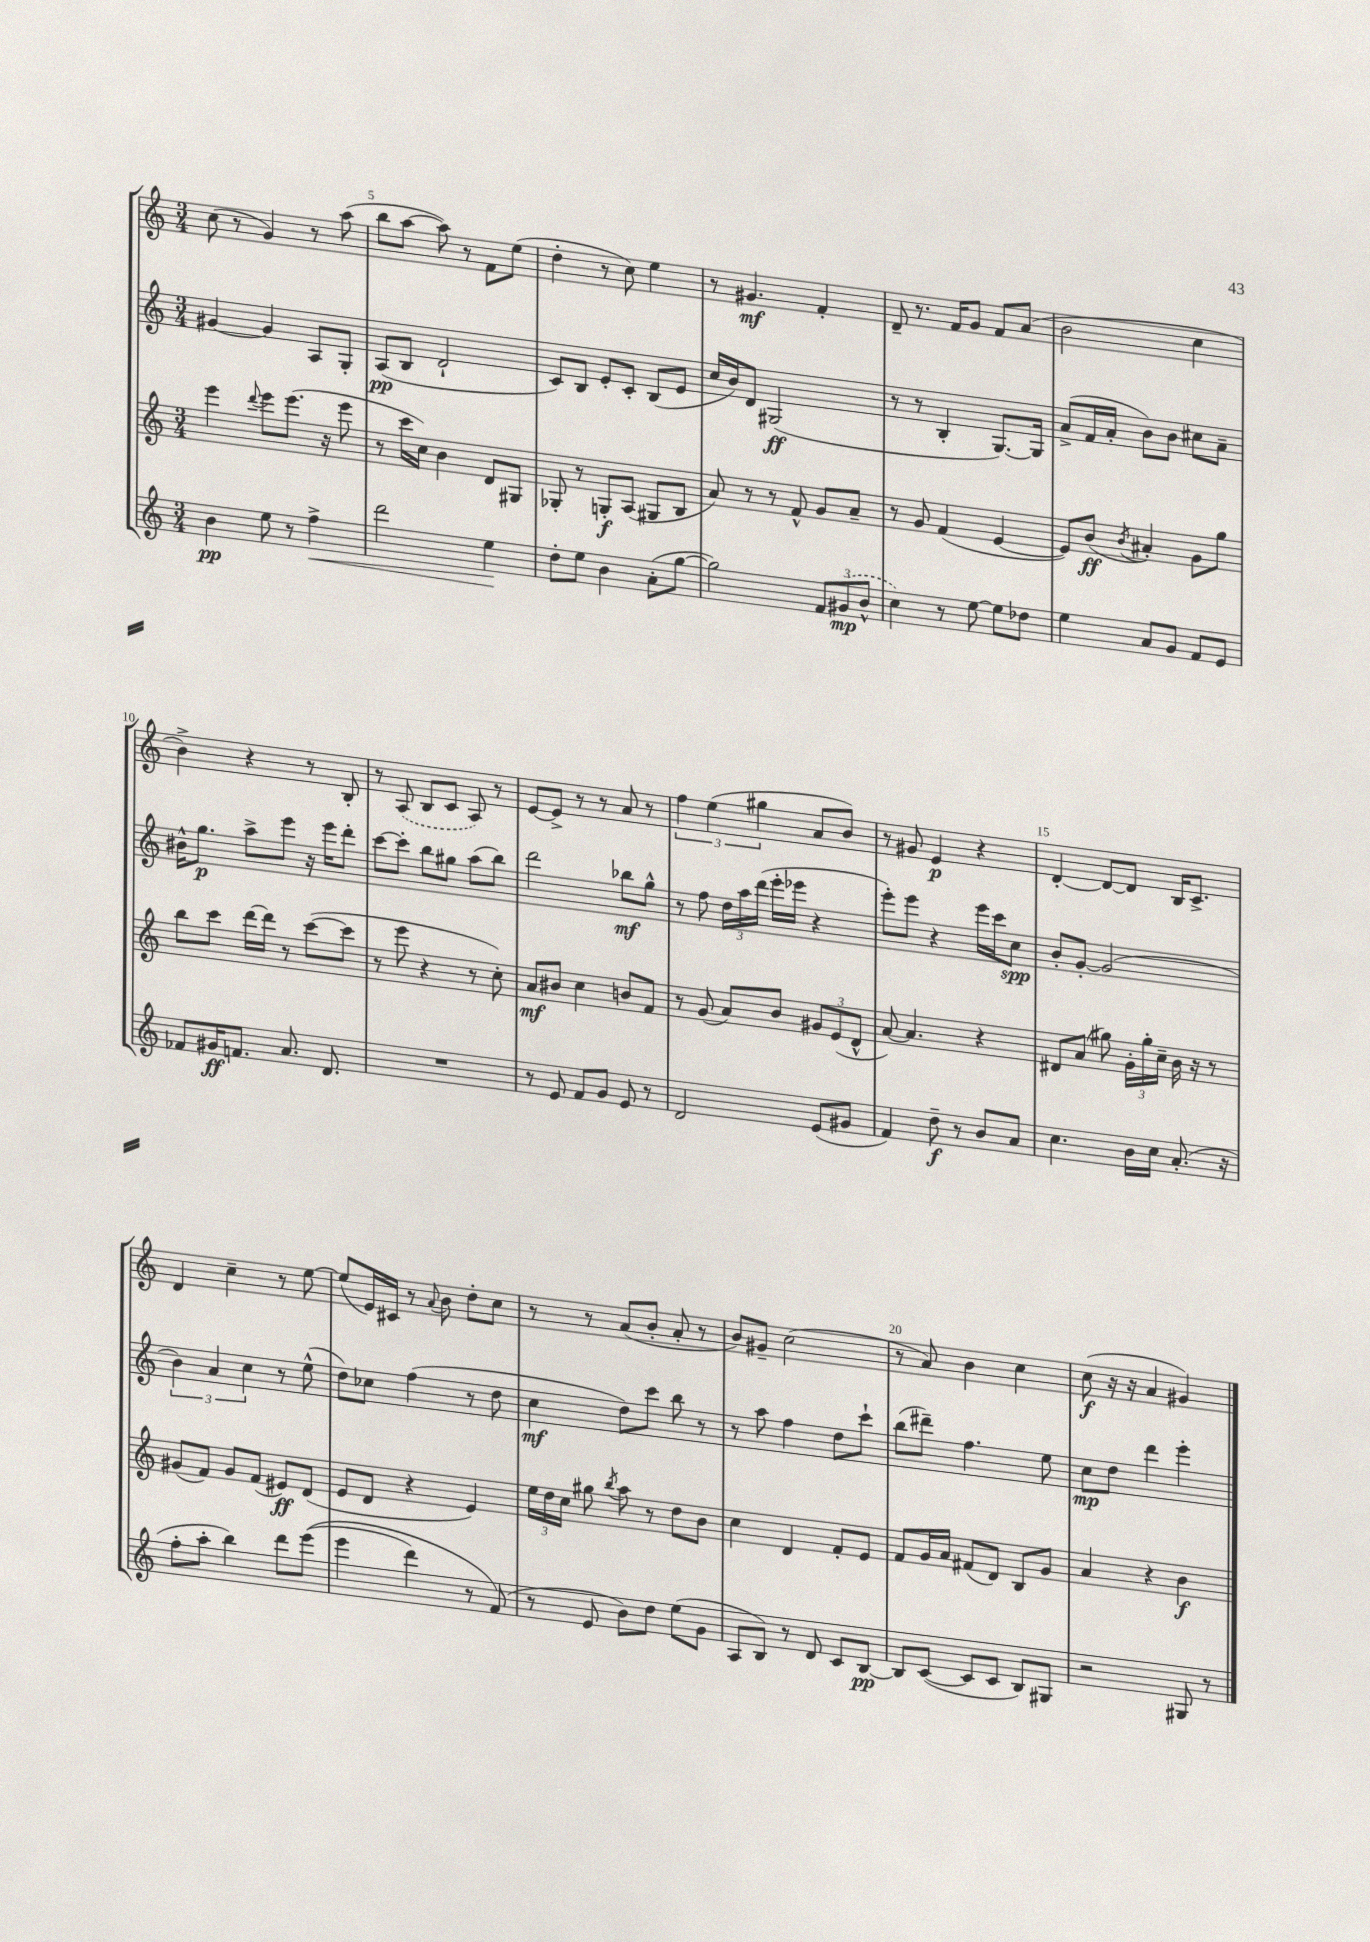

**kern	**dynam	**kern	**dynam	**kern	**dynam	**kern	**dynam
*part4	*part4	*part3	*part3	*part2	*part2	*part1	*part1
*staff4	*staff4	*staff3	*staff3	*staff2	*staff2	*staff1	*staff1
*clefG2	*	*clefG2	*	*clefG2	*	*clefG2	*
*k[]	*	*k[]	*	*k[]	*	*k[]	*
*M3/4	*	*M3/4	*	*M3/4	*	*M3/4	*
=4	=4	=4	=4	=4	=4	=4	=4
4b\	pp	4eee\	.	[4g#X/	.	(8cc\	.
.	.	.	.	.	.	8r	.
.	.	8qqddd/	.	.	.	.	.
8ee\	.	8eee\L	.	4g#/]	.	4g/)	.
8r	.	(8.eee\J	.	.	.	.	.
!	!LO:HP:b	!	!	!	!	!	!
4ff^\	<	.	.	8A/L	.	8r	.
.	.	16r	.	.	.	.	.
.	.	8eee\	.	8G'/J	.	(8aa\	.
=5	=5	=5	=5	=5	=5	=5	=5
2ddd\	.	8r	.	(8A/L	pp	8bb\L	.
.	.	16ccc\LL	.	8B/J	.	[8aa\J	.
.	.	16cc\JJ)	.	.	.	.	.
.	.	4b\	.	2d`/	.	8aa\])	.
.	.	.	.	.	.	8r	.
4ee\	.	8d/L	.	.	.	8f\L	.
.	.	8G#X/J	.	.	.	(8ee\J	.
.	[	.	.	.	.	.	.
=6	=6	=6	=6	=6	=6	=6	=6
8dd'\L	.	8G-X'/	.	8c/L)	.	4dd'\	.
8ee\J	.	8r	.	8B/J	.	.	.
4b\	.	8Gn'/L	f	8e'/L	.	8r	.
.	.	(8A/J	.	8c'/J	.	8cc\)	.
(8a'\L	.	8G#X/L	.	(8B/L	.	4ee\	.
[8gg\J	.	8B/J	.	8e/J	.	.	.
=7	=7	=7	=7	=7	=7	=7	=7
2gg\])	.	8a/)	.	16cc/LL	.	8r	.
.	.	.	.	16b/J)	.	.	.
.	.	8r	.	8d/J	.	4.g#X/	mf
.	.	8r	.	(2G#X/	ff	.	.
.	.	8f^^/	.	.	.	.	.
12f/L	.	8g/L	.	.	.	4f'/	.
(12g#X/	mp	.	.	.	.	.	.
.	.	8a~/J	.	.	.	.	.
12b^^/J	.	.	.	.	.	.	.
=8	=8	=8	=8	=8	=8	=8	=8
4cc\)	.	8r	.	8r	.	8d~/	.
.	.	8g/	.	8r	.	8.r	.
8r	.	(4f/	.	4B'/	.	.	.
.	.	.	.	.	.	16f/KL	.
[8ee\	.	.	.	.	.	8g/J	.
8ee\L]	.	[4e/	.	[8.G/L)	.	8f/L	.
8dd-X\J	.	.	.	.	.	(8a/J	.
.	.	.	.	16G/Jk]	.	.	.
=9	=9	=9	=9	=9	=9	=9	=9
4ee\	.	8e/L])	.	(8a^/L	.	2b\	.
.	.	(8b/J	ff	16f/L	.	.	.
.	.	.	.	16a'/JJ	.	.	.
.	.	8qb/	.	.	.	.	.
8a/L	.	4a#X'/)	.	8b\L)	.	.	.
8g/J	.	.	.	8b\J	.	.	.
8f/L	.	8g\L	.	8cc#X\L	.	4cc\	.
8e/J	.	8gg\J	.	8a~\J	.	.	.
!!LO:LB:g=z
=10	=10	=10	=10	=10	=10	=10	=10
8f-X/L	.	8bb\L	.	16b#X^^\KL	.	4b^\)	.
.	.	.	.	8.gg\J	p	.	.
16g#X/K	ff	8ccc\J	.	.	.	.	.
8.fn/J	.	.	.	.	.	.	.
.	.	[16ddd\LL	.	8aa^\L	.	4r	.
.	.	16ddd\JJ]	.	.	.	.	.
8.a/	.	8r	.	8eee\J	.	.	.
.	.	([8ccc\L	.	16r	.	8r	.
8.d/	.	.	.	16eee\KL	.	.	.
.	.	8ccc\J]	.	8ddd'\J	.	8B'/	.
=11	=11	=11	=11	=11	=11	=11	=11
2.r	.	8r	.	[8ccc\L	.	8r	.
.	.	8eee\	.	8ccc'\J]	.	(8A/	.
.	.	4r	.	8bb\L	.	8B/L	.
.	.	.	.	8gg#X\J	.	8c/J	.
.	.	8r	.	(8aa\L	.	8A/)	.
.	.	8cc'\)	.	8bb\J)	.	8r	.
=12	=12	=12	=12	=12	=12	=12	=12
8r	.	8a/L	mf	2ddd\	.	[8e/L	.
8e/	.	8b#X/J	.	.	.	8e^/J]	.
8f/L	.	4cc\	.	.	.	8r	.
8g/J	.	.	.	.	.	8r	.
8e/	.	8bn/L	.	8bb-X\L	mf	8a/	.
8r	.	8f/J	.	8gg^^\J	.	8r	.
=13	=13	=13	=13	=13	=13	=13	=13
2d/	.	8r	.	8r	.	6ff\	.
.	.	(8g/	.	8ff\	.	.	.
.	.	.	.	.	.	(6ee\	.
.	.	8a/L)	.	24dd\LL	.	.	.
.	.	.	.	24aa\	.	.	.
.	.	.	.	(24ddd\JJ	.	6gg#X\	.
.	.	8b/J	.	16eee'\LL	.	.	.
.	.	.	.	16eee-X\JJ	.	.	.
(8e/L	.	12g#X/L	.	4r	.	8a/L	.
.	.	(12e/	.	.	.	.	.
8g#X/J	.	.	.	.	.	8b/J)	.
.	.	12d^^/J	.	.	.	.	.
=14	=14	=14	=14	=14	=14	=14	=14
4f/)	.	[8a/)	.	8eee'\L)	.	8r	.
.	.	4.a/]	.	8eee\J	.	8g#X/	.
8dd~\	f	.	.	4r	.	4e/	p
8r	.	.	.	.	.	.	.
8b/L	.	4r	.	16eee\LL	.	4r	.
.	.	.	.	16ccc\J	.	.	.
8a/J	.	.	.	8cc\J	spp	.	.
=15	=15	=15	=15	=15	=15	=15	=15
4.cc\	.	8d#X/L	.	8b'/L	.	[4d'/	.
.	.	(8a/J	.	[8g'/J	.	.	.
.	.	8gg#X\)	.	(2g/]	.	8d/L_	.
16b\LL	.	24g'\LL	.	.	.	8d/J]	.
.	.	24gg#'\	.	.	.	.	.
16cc\JJ	.	.	.	.	.	.	.
.	.	24cc~\JJ	.	.	.	.	.
(8.a'/	.	16b\	.	.	.	16B/KL	.
.	.	16r	.	.	.	8.c^/J	.
.	.	8r	.	.	.	.	.
16r	.	.	.	.	.	.	.
!!LO:LB:g=z
=16	=16	=16	=16	=16	=16	=16	=16
8ff'\L	.	(8g#X/L	.	6b\)	.	4d/	.
8aa'\J	.	8f/J)	.	.	.	.	.
.	.	.	.	6a/	.	.	.
4bb\)	.	8g#/L	.	.	.	4cc~\	.
.	.	.	.	6cc\	.	.	.
.	.	(8f/J	.	.	.	.	.
8ddd\L	.	8e#X/L)	ff	8r	.	8r	.
((8eee\J	.	(8d/J	.	(8ee^^\	.	[8ee\	.
=17	=17	=17	=17	=17	=17	=17	=17
4eee\	.	8e/L	.	8dd\L)	.	(8ee/L]	.
.	.	8d/J	.	8cc-X\J	.	16e/L)	.
.	.	.	.	.	.	16c#X/JJ	.
4ddd\)	.	4r	.	(4ff\	.	8r	.
.	.	.	.	.	.	8qqa/	.
.	.	.	.	.	.	8b\	.
8r	.	4e/)	.	8r	.	8dd'\L	.
(8f/)	.	.	.	8dd\	.	8cc\J	.
=18	=18	=18	=18	=18	=18	=18	=18
8r	.	24ee\LL	.	4cc\	mf	8r	.
.	.	24dd\	.	.	.	.	.
.	.	24cc\JJ	.	.	.	.	.
8e/	.	8gg#X\	.	.	.	8r	.
.	.	8qbb/	.	.	.	.	.
8b\L)	.	8aa\	.	8dd\L)	.	(8a/L	.
8dd\J	.	8r	.	8ccc\J	.	8b'/J	.
(8ee\L	.	8dd\L	.	8bb\	.	8a'/	.
8g\J	.	8b\J	.	8r	.	8r	.
=19	=19	=19	=19	=19	=19	=19	=19
8A/L	.	4cc\	.	8r	.	8b/L)	.
8B/J)	.	.	.	8aa\	.	8g#X~/J	.
8r	.	4d/	.	4ff\	.	(2cc\	.
8d/	.	.	.	.	.	.	.
8c/L	.	8f'/L	.	8dd\L	.	.	.
[8B/J	pp	8e/J	.	8ccc`\J	.	.	.
=20	=20	=20	=20	=20	=20	=20	=20
8B/L]	.	8f/L	.	(8bb\L	.	8r	.
([8c/J	.	16g/L	.	8ddd#X~\J)	.	8a/)	.
.	.	16a/JJ	.	.	.	.	.
8c/L]	.	(8f#X/L	.	4.ff\	.	4b\	.
8c/J	.	8d/J)	.	.	.	.	.
8B/L)	.	8B/L	.	.	.	4cc\	.
8G#X/J	.	8g/J	.	8ee\	.	.	.
=21	=21	=21	=21	=21	=21	=21	=21
2r	.	4a/	.	8cc\L	mp	(8cc\	f
.	.	.	.	8dd\J	.	16r	.
.	.	.	.	.	.	16r	.
.	.	4r	.	4ddd\	.	4a/	.
8G#X/	.	4b\	f	4eee'\	.	4g#X/)	.
8r	.	.	.	.	.	.	.
==	==	==	==	==	==	==	==
*-	*-	*-	*-	*-	*-	*-	*-
